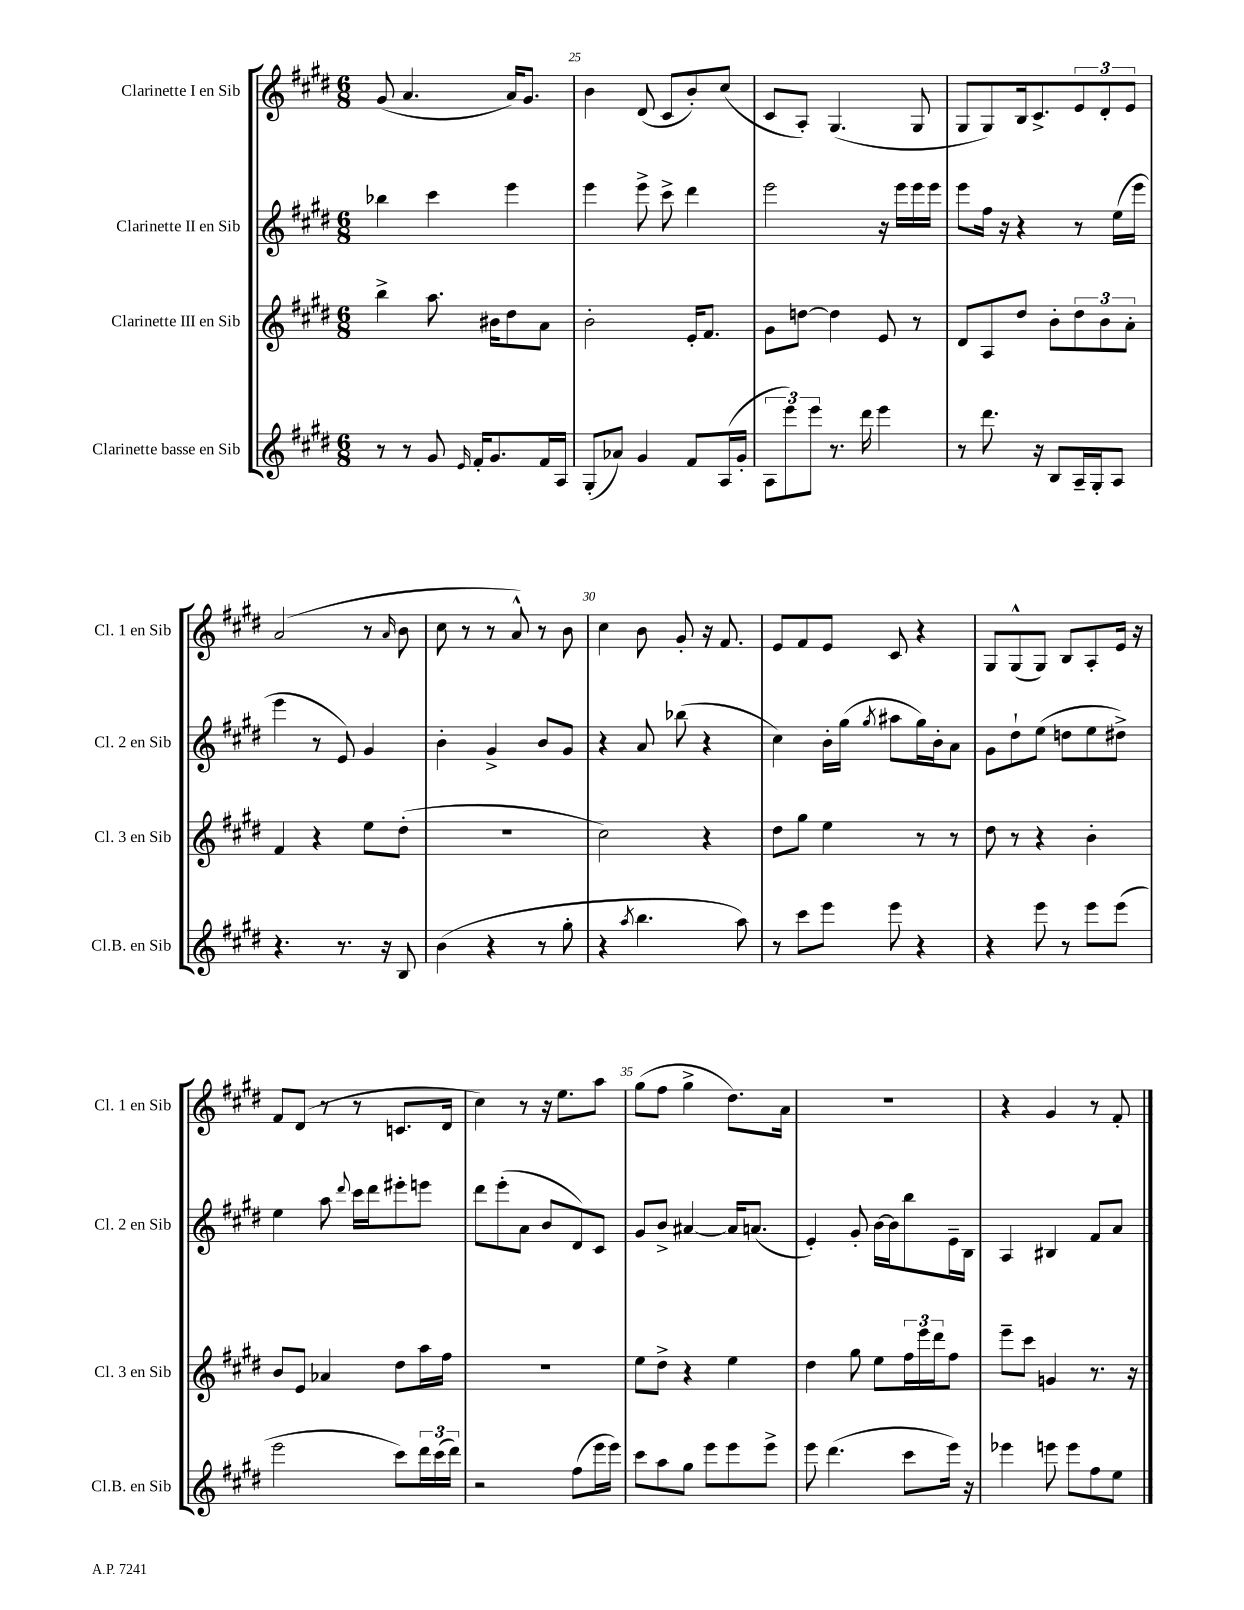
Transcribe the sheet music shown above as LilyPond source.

<<
\new StaffGroup <<
\new Staff = "s0" \with { instrumentName = "Clarinette I en Sib" shortInstrumentName = "Cl. 1 en Sib" } {
    \clef treble \key e \major \numericTimeSignature \time 6/8
    gis'8( a'4. a'16) gis'8. |
    b'4 dis'8( cis'8 b'8-.) cis''8( |
    cis'8 a8-.) gis4.( gis8 |
    gis8 gis8) b16 cis'8.-> \tuplet 3/2 { e'8 dis'8-. e'8 } |
    a'2( r8 \grace { a'16 } b'8 |
    cis''8 r8 r8 a'8-^) r8 b'8 |
    cis''4 b'8 gis'8-. r16 fis'8. |
    e'8 fis'8 e'8 cis'8 r4 |
    gis8 gis8-^( gis8) b8 a8-. e'16 r16 |
    fis'8 dis'8( r8 r8 c'8. dis'16 |
    cis''4) r8 r16 e''8. a''8 |
    gis''8( fis''8 gis''4-> dis''8.) a'16 |
    R2. |
    r4 gis'4 r8 fis'8-. \bar "|." |
}
\new Staff = "s1" \with { instrumentName = "Clarinette II en Sib" shortInstrumentName = "Cl. 2 en Sib" } {
    \clef treble \key e \major \numericTimeSignature \time 6/8
    bes''4 cis'''4 e'''4 |
    e'''4 e'''8-> cis'''8-> dis'''4 |
    e'''2 r16 e'''16 e'''16 e'''16 |
    e'''8 fis''16 r16 r4 r8 e''16( e'''16 |
    e'''4 r8 e'8) gis'4 |
    b'4-. gis'4-> b'8 gis'8 |
    r4 a'8 bes''8( r4 |
    cis''4) b'16-. gis''16( \acciaccatura { gis''8 } ais''8 gis''16) b'16-. a'8 |
    gis'8 dis''8-! e''8( d''8 e''8 dis''8->) |
    e''4 a''8 \appoggiatura { dis'''8 } cis'''16 dis'''16 eis'''8-. e'''8 |
    dis'''8 e'''8-.( a'8 b'8 dis'8) cis'8 |
    gis'8 b'8-> ais'4~ ais'16 a'8.( |
    e'4-.) gis'8-. b'16~ b'16 b''8 e'16-- b16 |
    a4 bis4 fis'8 a'8 \bar "|." |
}
\new Staff = "s2" \with { instrumentName = "Clarinette III en Sib" shortInstrumentName = "Cl. 3 en Sib" } {
    \clef treble \key e \major \numericTimeSignature \time 6/8
    b''4-> a''8. bis'16 dis''8 a'8 |
    b'2-. e'16-. fis'8. |
    gis'8 d''8~ d''4 e'8 r8 |
    dis'8 a8 dis''8 b'8-. \tuplet 3/2 { dis''8 b'8 a'8-. } |
    fis'4 r4 e''8 dis''8-.( |
    R2. |
    cis''2) r4 |
    dis''8 gis''8 e''4 r8 r8 |
    dis''8 r8 r4 b'4-. |
    b'8 e'8 aes'4 dis''8 a''16 fis''16 |
    R2. |
    e''8 dis''8-> r4 e''4 |
    dis''4 gis''8 e''8 \tuplet 3/2 { fis''16 e'''16 dis'''16 } fis''8 |
    e'''8-- cis'''8 g'4 r8. r16 \bar "|." |
}
\new Staff = "s3" \with { instrumentName = "Clarinette basse en Sib" shortInstrumentName = "Cl.B. en Sib" } {
    \clef treble \key e \major \numericTimeSignature \time 6/8
    r8 r8 gis'8 \grace { e'16 } fis'16-. gis'8. fis'16 a16 |
    gis8-.( aes'8) gis'4 fis'8 a16( gis'16-. |
    \tuplet 3/2 { a8 e'''8) e'''8 } r8. dis'''16 e'''4 |
    r8 dis'''8. r16 b8 a16-- gis16-. a8 |
    r4. r8. r16 b8 |
    b'4( r4 r8 gis''8-. |
    r4 \acciaccatura { a''8 } b''4. a''8) |
    r8 cis'''8 e'''8 e'''8 r4 |
    r4 e'''8 r8 e'''8 e'''8( |
    e'''2 cis'''8) \tuplet 3/2 { dis'''16 cis'''16( dis'''16) } |
    r2 fis''8( e'''16 e'''16) |
    cis'''8 a''8 gis''8 e'''8 e'''8 e'''8-> |
    e'''8 dis'''4.( cis'''8 e'''16) r16 |
    ees'''4 e'''8 e'''8 fis''8 e''8 \bar "|." |
}
>>
>>
\layout { \context { \Score currentBarNumber = #24 \override BarNumber.break-visibility = ##(#f #t #t) barNumberVisibility = #(every-nth-bar-number-visible 5) } }
